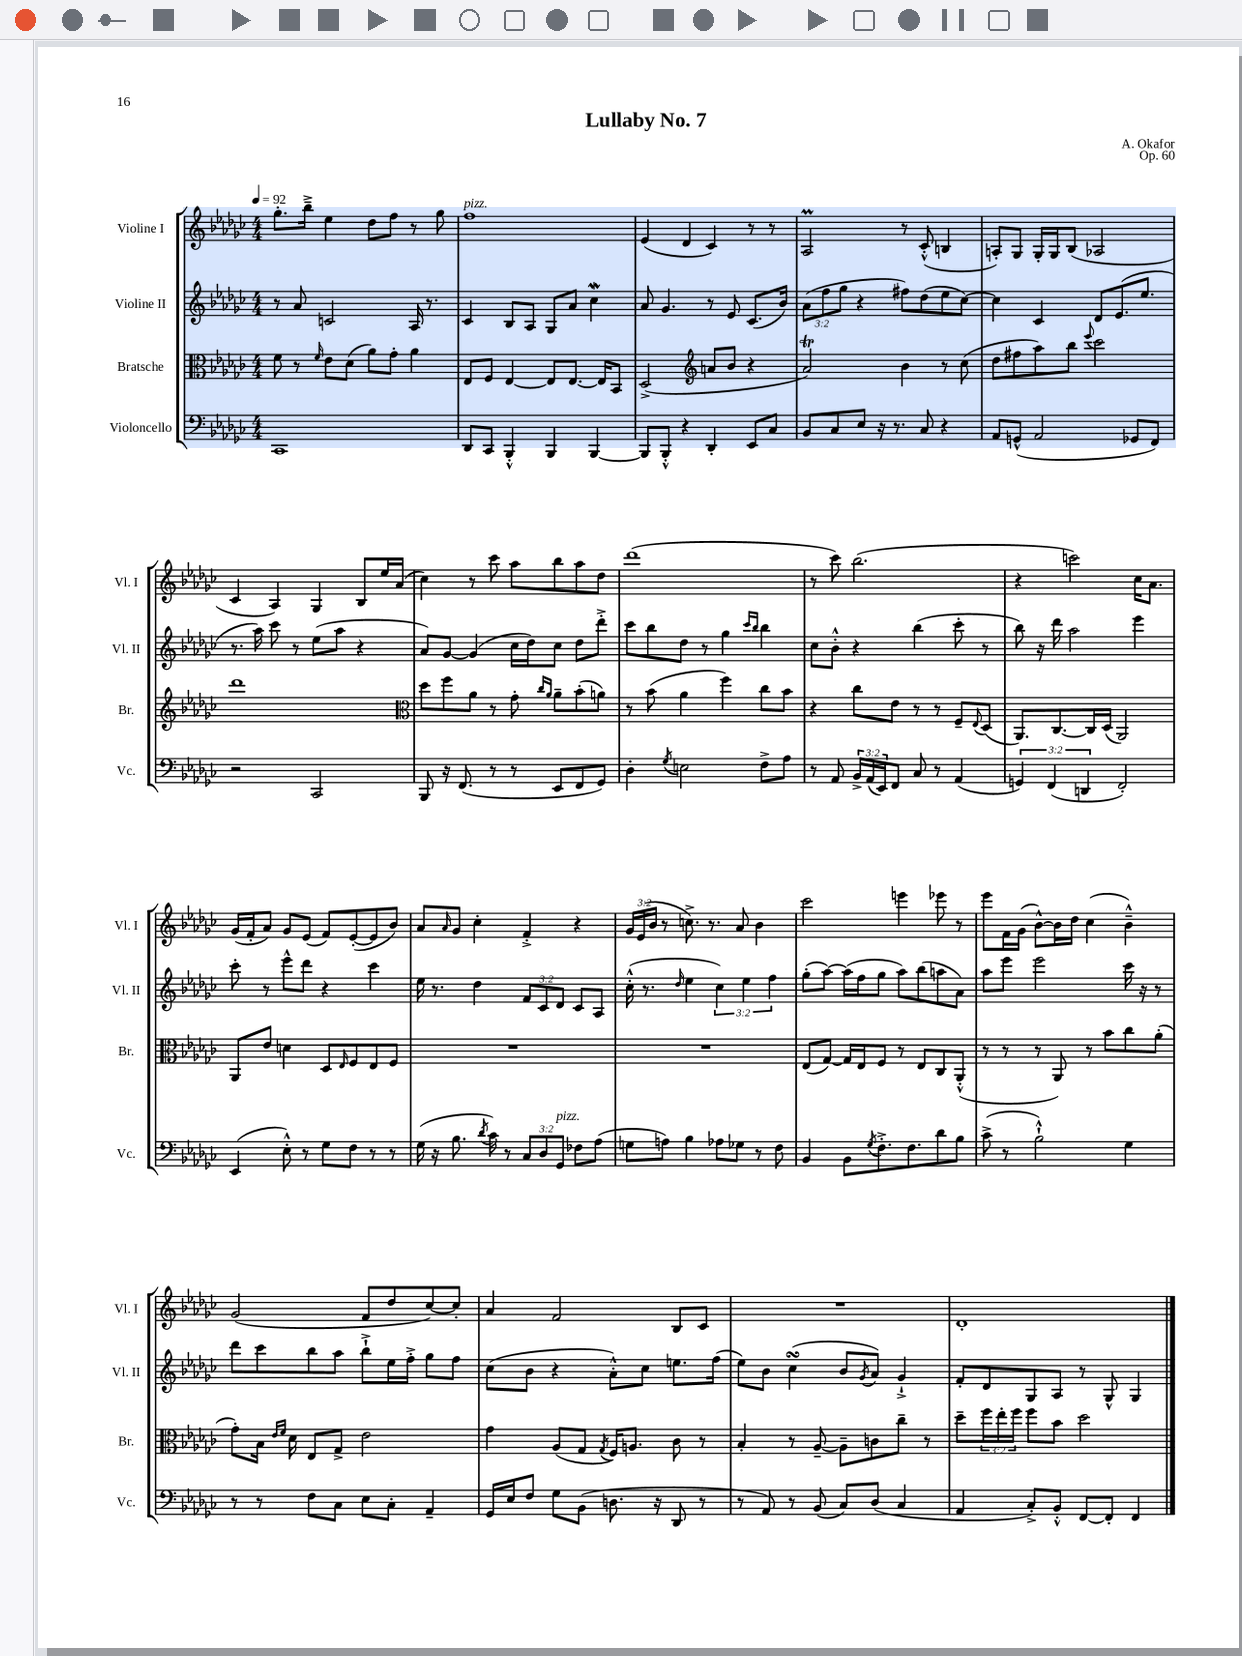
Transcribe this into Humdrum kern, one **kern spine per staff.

**kern	**kern	**kern	**kern
*staff4	*staff3	*staff2	*staff1
*clefF4	*clefC3	*clefG2	*clefG2
*k[b-e-a-d-g-c-]	*k[b-e-a-d-g-c-]	*k[b-e-a-d-g-c-]	*k[b-e-a-d-g-c-]
*M4/4	*M4/4	*M4/4	*M4/4
*MM92	*MM92	*MM92	*MM92
1CC-	8f\	8r	8.gg-'\L
.	8r	8a-/	.
.	.	.	16bb-~^\Jk
.	16qqf/	.	.
.	8e-\L	2c/	4ee-\
.	(8d-\J	.	.
.	8a-\L)	.	8dd-\L
.	8g-'\J	.	8ff\J
.	4a-\	16A-/	8r
.	.	8.r	.
.	.	.	8gg-\
=	=	=	=
8DD-/L	8E-/L	4c-/	1ff
8CC-/J	8F/J	.	.
4BBB-'^^/	[4E-/	8B-/L	.
.	.	8A-/J	.
4BBB-/	8E-/]L	8G-/L	.
.	[8.E-/J	8a-/J	.
[4BBB-/	.	4cc-\	.
.	16E-/]LK	.	.
.	8BB-/J	.	.
=	=	=	=
8BBB-/]L	(2D-^/	8a-/	(4e-/
8BBB-'^^/J	.	4.g-/	.
4r	.	.	4d-/
*	*clefG2	*	*
4DD-'/	8a/L	8r	4c-/)
.	8b-/J	8e-/	.
8EE-/L	4r	(8.c-/L	8r
8C-/J	.	.	8r
.	.	16b-/Jk)	.
=	=	=	=
8BB-/L	2a-/)	(12a-\L	2A-/
.	.	12ff\	.
8C-/	.	.	.
.	.	12gg-\J	.
8E-/J	.	4r	.
16r	.	.	.
8.r	.	.	.
.	4b-\	8ff#\L)	8r
8C-/	.	(8dd-\	(8c-'^^/
4r	8r	8ee-\	4B/
.	(8cc-\	[8cc-\J)	.
=	=	=	=
8AA-/L	8dd-\L	4cc-\]	8A'/L)
(8GG^^/J	8ff#\	.	8G-/J
2AA-/	8aa-\)	4c-/	16G-'/LL
.	.	.	16G-/J
.	8bb-\J	.	(8B-/J
.	8qqeee-/	.	.
.	2ccc-\	8d-/L	2A-/
.	.	(8.e-/	.
8GG-/L	.	.	.
.	.	8.ee-/J	.
8FF/J)	.	.	.
=	=	=	=
2r	1ddd-	8.r	4c-/
.	.	16aa-\)	.
.	.	8ccc-\	4A-/)
.	.	8r	.
2CC-/	.	(8ee-\L	4G-/
.	.	8aa-\J	.
.	.	4r	8B-/L
.	.	.	16ee-/L
.	.	.	(16a-/JJ
=	=	=	=
*	*clefC3	*	*
8BBB-/	8dd-\L	8a-/L)	4cc-\)
16r	8ff\	[8g-/J	.
(8.FF/	.	.	.
.	8a-\J	(4g-/]	8r
8r	8r	.	8ccc-\
8r	8g-'\	16cc-\LL	8aa-\L
.	.	16dd-\J)	.
.	16qqcc-/LL	.	.
.	16qqa-/JJ	.	.
8EE-/L	8a-~\L	8cc-\J	8bb-\
8FF/	(8b-'\	8dd-\L	8aa-\
8GG-/J)	8a\J)	8ddd-'^\J	8dd-\J
=	=	=	=
4D-'\	8r	8ccc-\L	(1ddd-
.	(8b-\	8bb-\	.
8qG-/	.	.	.
2E\	4a-\	8dd-\J	.
.	.	8r	.
.	4ff\)	4gg-\	.
.	.	16qqccc-/LL	.
.	.	16qqbb-/JJ	.
8F^\L	8cc-\L	4bb-\	.
8A-\J	8b-\J	.	.
=	=	=	=
8r	4r	8cc-\L	8r
8AA-/	.	8b-'^^\J	8ccc-\)
24BB-^/LL	8cc-\L	4r	(2.bb-\
(24AA-/	.	.	.
24EE-/J)	.	.	.
8FF/J	8e-\J	.	.
8C-/	8r	(4bb-\	.
8r	8r	.	.
(4AA-/	8F~/L	8ccc-'\	.
.	8qqE-/	.	.
.	(8D-/J	8r	.
=	=	=	=
6GG/)	8.AA-/L)	8bb-\)	4r
.	.	16r	.
(6FF/	.	.	.
.	[8.C-/	16ddd-\	.
.	.	2aa-\	2ccc\)
6DD/	.	.	.
.	16C-/]L	.	.
.	(16D-/JJ	.	.
2FF'/)	2AA-/)	.	.
.	.	4eee-\	16cc-\LK
.	.	.	8.a-\J
=	=	=	=
(4EE-/	8AA-/L	8ccc-'\	(16g-/LL
.	.	.	16f'/J
.	8e-/J	8r	8a-/J)
8E-'^^\)	4d\	8eee-^^\L	8g-/L
8r	.	8ddd-\J	(8e-/J
8G-\L	8D-/L	4r	8f/L)
.	16qqE-/	.	.
8F\J	8F/	.	([8e-'/
8r	8E-/	4ccc-\	8e-/]
8r	8F/J	.	8b-/J)
=	=	=	=
(16G-\	1r	16ee-\	8a-/L
16r	.	8.r	.
.	.	.	16qqa-/
8.B-\	.	.	8g-/J
.	.	4dd-\	4cc-'\
8qd-/	.	.	.
16c-\)	.	.	.
8r	.	.	.
12C-/L	.	12f/L	4f'^/
12D-/	.	12c-/	.
12GG-/J	.	12d-/J	.
8F-\L	.	8c-/L	4r
(8A-\J	.	8A-/J	.
=	=	=	=
8G\L	1r	(16cc-'^^\	24g-/LL
.	.	.	(24e-/
.	.	8.r	.
.	.	.	24b-/JJ
8A\J)	.	.	8r
.	.	16qqdd-/	.
4B-\	.	4ee-\	8.cc^\)
.	.	.	8.r
8A-\L	.	6cc-\)	.
8G-\J	.	.	8a-/
.	.	6ee-\	.
8r	.	.	4b-\
.	.	6ff\	.
8F\	.	.	.
=	=	=	=
4BB-/	(8E-/L	(8gg-'\L	2ccc-\
.	[8G-/J)	[8aa-\J)	.
8BB-\L	16G-/]LL	(16aa-\]LL	.
.	16E-/J	16ff\J	.
8qG-/	.	.	.
8.F'^\	8F/J	8gg-\J	.
.	8r	8aa-\L)	4eee\
8.F\	.	.	.
.	8E-/L	(8bb-\	.
8d-\	8C-/	8aa\	8eee-\
8B-\J	(8AA-'^^/J	8a-\J)	8r
=	=	=	=
(8c-^\	8r	8aa-\L	8eee-\L
8r	8r	8eee-\J	16f\L
.	.	.	(16g-\JJ
2B-`^^\)	8r	2eee-\	[8b-^^\L)
.	8AA-/)	.	16b-\]L
.	.	.	16dd-\JJ
.	8r	.	(4cc-\
.	8b-\L	.	.
4G-\	8cc-\	16ccc-\	4b-~^^\)
.	.	16r	.
.	(8a-'\J	8r	.
=	=	=	=
8r	8g-'\L)	8ddd-\L	(2g-/
8r	16B-\Jk	8ccc-\	.
.	16qqe-/LL	.	.
.	16qqf/JJ	.	.
.	16d-\	.	.
8F\L	8E-/L	8bb-\	.
8C-\J	8G-^/J	8aa-\J	.
8E-\L	2e-\	8bb-`^\L	8f/L
8C-'\J	.	16ee-\L	8dd-/
.	.	16ff'^\JJ	.
4AA-~/	.	8gg-\L	[8cc-/)
.	.	8ff\J	8cc-'/]J
=	=	=	=
16GG-/LL	4g-\	(8cc-\L	4a-/
16E-/J	.	.	.
8F/J	.	8b-\J	.
8G-\L	(8A-/L	4r	2f/
(8BB-\J	8G-/J	.	.
.	8qG-/	.	.
8.D\	16F/LK)	8a-'^^\L)	.
.	8.A/J	.	.
.	.	8cc-\J	.
16r	.	.	.
8DD-/	8c-\	8.ee\L	8B-/L
8r	8r	.	8c-/J
.	.	(16ff\Jk	.
=	=	=	=
8r	4B-'/	8ee-\L)	1r
8AA-/)	.	8b-\J	.
8r	8r	(4cc-\	.
(8BB-/	[8A-~/	.	.
8C-/L)	8A-~\]L	8b-/L	.
.	.	8qg-/	.
(8D-/J	8c\	8a-/J)	.
4C-/	8cc-~\J	4g-`^/	.
.	8r	.	.
=	=	=	=
4AA-/	8dd-~\L	8f'/L	1d-'
.	24ff\L	8d-/	.
.	24ee-'\	.	.
.	24ff\JJ	.	.
8C-'^/L)	8ff\L	8G-/	.
8BB-'^^/J	8b-\J	8A-/J	.
[8FF/L	2dd-\	8r	.
8FF'/]J	.	8G-^^/	.
4FF/	.	4G-/	.
==	==	==	==
*-	*-	*-	*-
